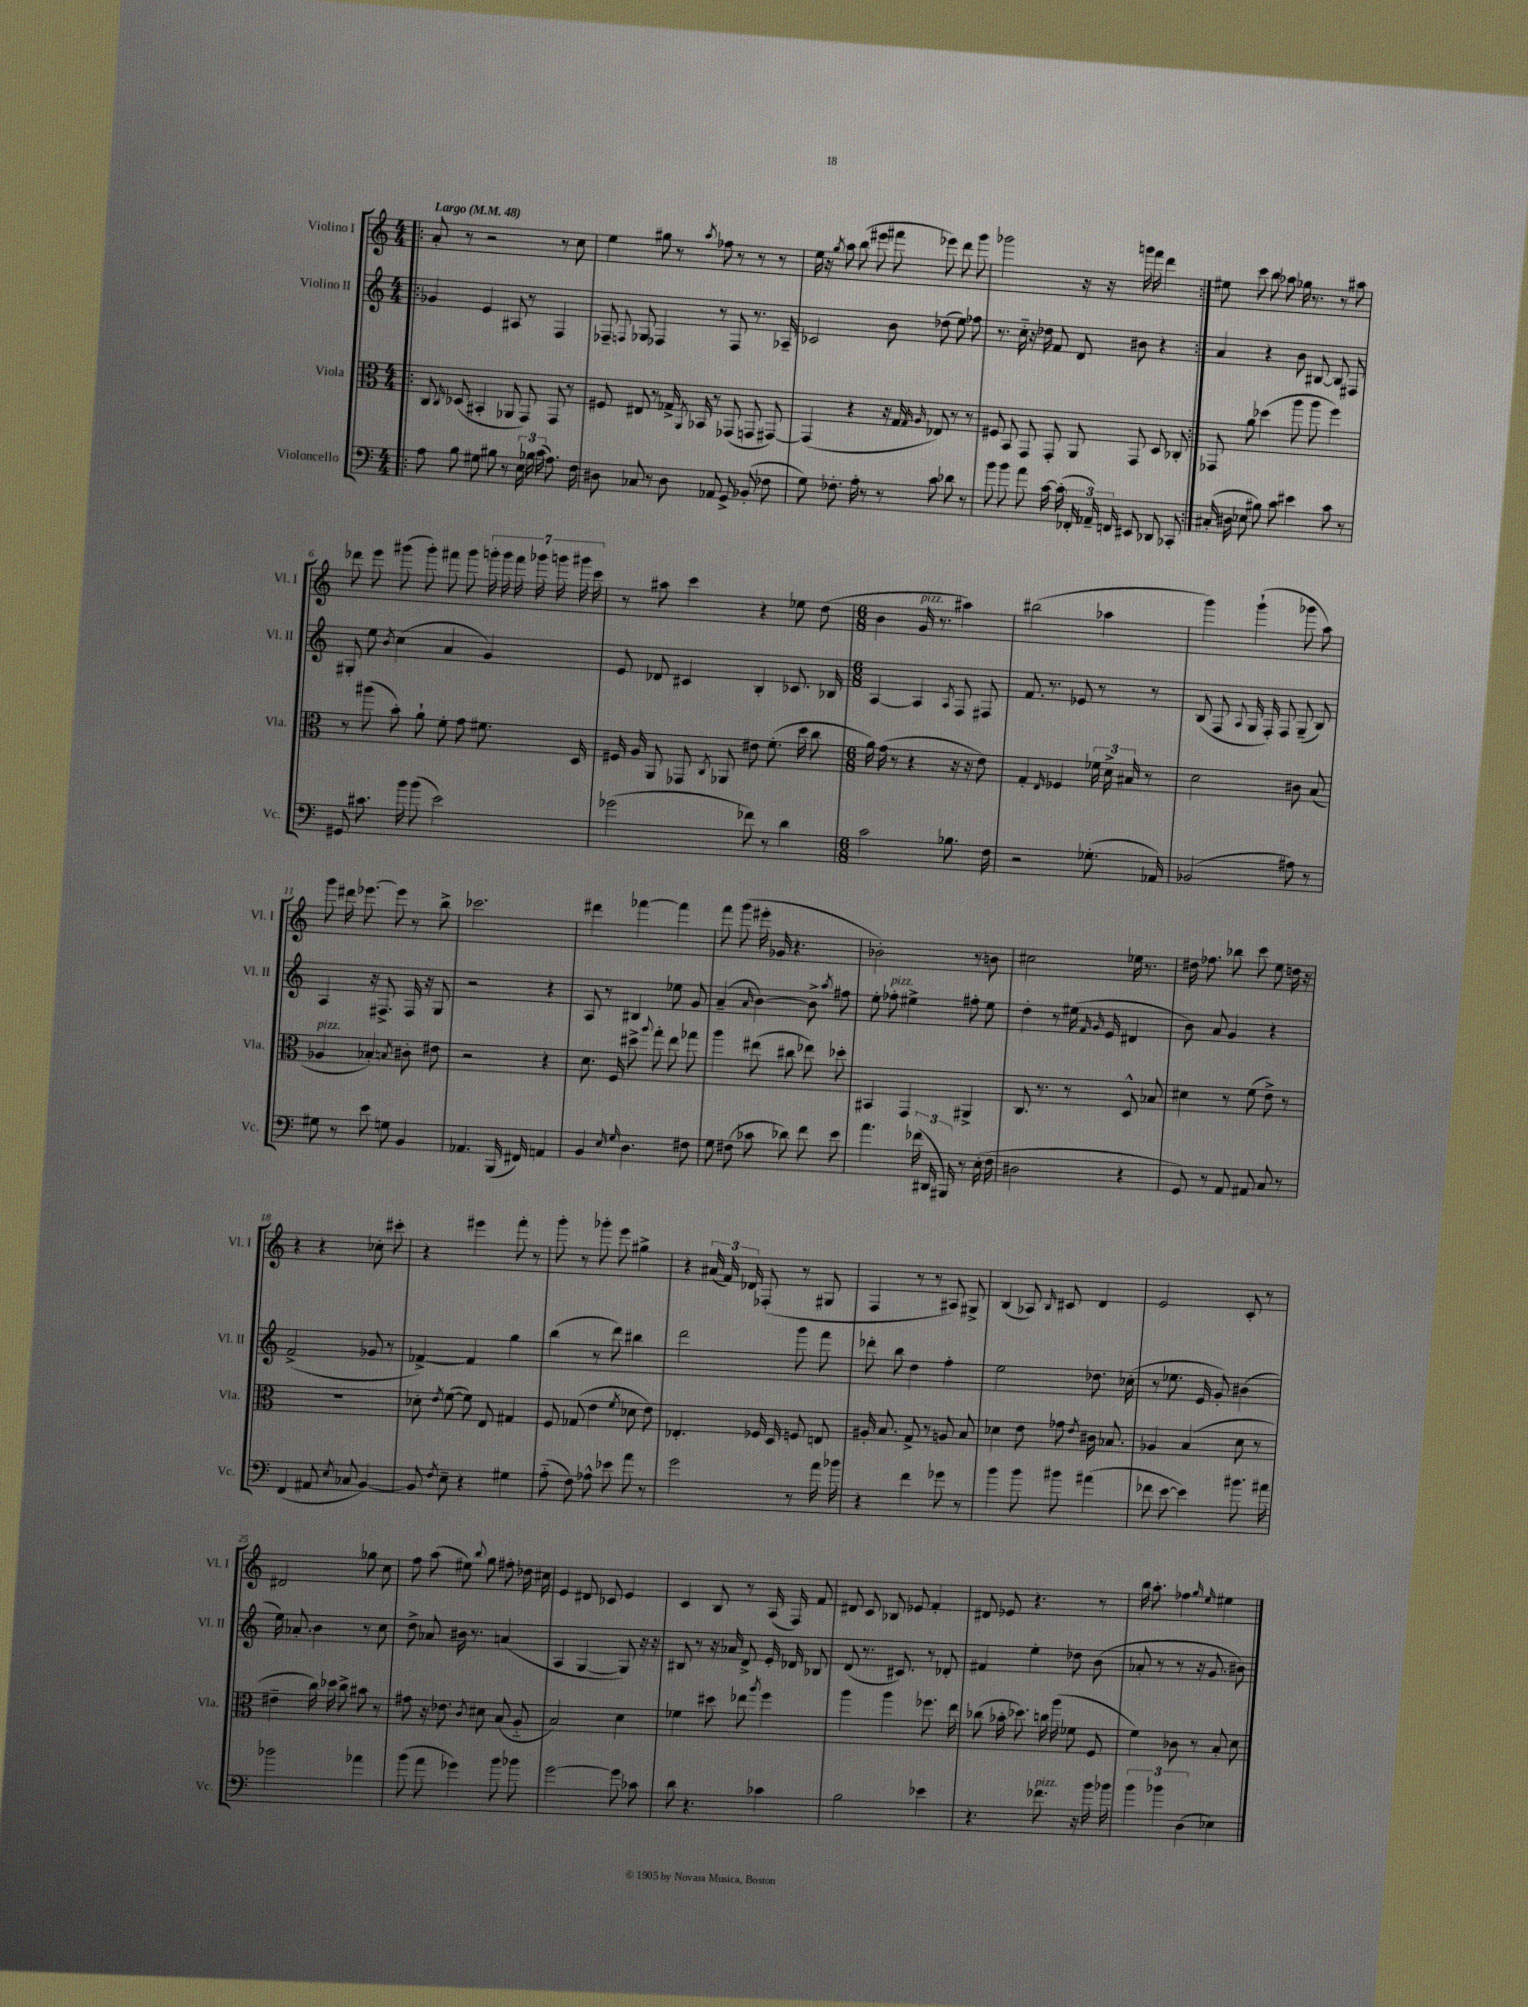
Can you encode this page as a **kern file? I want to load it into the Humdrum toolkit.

**kern	**kern	**kern	**kern
*part4	*part3	*part2	*part1
*staff4	*staff3	*staff2	*staff1
*I"Violoncello	*I"Viola	*I"Violino II	*I"Violino I
*I'Vc.	*I'Vla.	*I'Vl. II	*I'Vl. I
*clefF4	*clefC3	*clefG2	*clefG2
*k[]	*k[]	*k[]	*k[]
*M4/4	*M4/4	*M4/4	*M4/4
*MM48	*MM48	*MM48	*MM48
=1!|:	=1!|:	=1!|:	=1!|:
!	!	!	!LO:TX:a:B:t=Largo
8A\	8C/	4g-X/	8a'/
.	16qqC/	.	.
8B\	(8D-X/	.	8r
8G#X\	4BB#X'/	4e/	2r
8B#X\	.	.	.
8r	8AA-X/	8A#X/	.
24E\	8GG/)	8r	.
24B-X\	.	.	.
(24c\	.	.	.
8.A\)	8GG/	4F/	8r
.	8r	.	8cc\
16F\	.	.	.
=2	=2	=2	=2
8D#X\	8F#X/	8F-X~/	4ee\
.	.	8qqFn/	.
8C-X/	8E#X/	8G-X/	.
8r	8r	4F-X/	8gg#X\
8D#\	16G-X^/	.	8r
.	8qAA/	.	.
.	16BB-X/	.	.
.	.	.	8qaa/
8AA-X/	8r	8r	8ff-X\
8GG^/	(8GG-X/	8F-/	8r
(8BB-X'/	8GGn/	8.r	8r
8F-X\	[8GG#X/)	.	8r
.	.	16A-X~/	.
=3	=3	=3	=3
8G\)	(4GG#/]	2c-X/	16ee\
.	.	.	16r
.	.	.	8qgg/
8.F-X'\	.	.	8aa\
.	4r	.	(8bb\
16A'\	.	.	.
8r	.	.	8eee#X\
8r	16r	8b\	8fff#X\
.	16G/	.	.
.	16qqG/	.	.
.	16qqA/	.	.
8c\	8E-X/)	(8dd-X\	8eee-X\)
8d-X\	8r	8ee\)	8ddd\
8r	8r	8ff-X\	8ggg\
=4	=4	=4	=4
8b\	8F#X/	8.r	2ggg-X\
8b\	8BB/	.	.
.	.	16cc\	.
8a\	8GG/	16r	.
.	.	16dd-X\	.
[16c\	8GG'/	8f/	.
(16c'\]	.	.	.
24FF-X'/	8AA/	8d/	16r
24AA-X~/)	.	.	.
.	.	.	16r
24FFn/	.	.	.
8EE#X/	8GG/	8b#X\	16gggn\
.	.	.	16fff\
8DD-X/	8D/	4r	4ddd\
8CC-X'/	8C-X'/	.	.
=5:|!	=5:|!	=5:|!	=5:|!
(16C#X'/	8GG-X/	4a/	8ee#X\
16D#X\	.	.	.
8E-X\	8a\	.	8ccc\
8B#X\)	(4dd-X\	4r	8bb\
8c\	.	.	8aa-X\
4e#X\	8aa\	8b\	16gg-X\
.	.	.	8.r
.	8aa\	[8B#X/	.
8c\	4ff\)	8B#/]	8r
8r	.	8F#X/	8aa#X\
!!LO:LB:g=z
=6	=6	=6	=6
8GG#X/	8r	8G#X'/	8ddd-X\
8.c#X\	(8aa#X\	8ee\	8eee\
.	.	8qb/	.
.	8b'\)	(4cc\	(8ggg#X\
16b\	.	.	.
(8b\	8a`\	.	8ggg#'\)
2e\)	8f'\	4a/	8fff#X\
.	8g\	.	8ggg#\
.	8.f#X\	4g/)	28gggn'\
.	.	.	28ggg\
.	.	.	28fff#\
.	.	.	28ggg-X\
.	.	.	28gggn\
.	.	.	28ggg#X\
.	16D/	.	.
.	.	.	28ccc\
=7	=7	=7	=7
(2g-X\	16F#X/	8e/	8r
.	16A/	.	.
.	8AA/	8d-X/	8aa#X\
.	8GG-X/	4c#X/	4ccc\
.	8qC/	.	.
.	8AA-X/	.	.
8f-X\)	8e#X\	4B'/	4r
8r	(8.f'\	.	.
4d\	.	8.c-X/	8ee-X\
.	16dd\	.	.
.	8cc\	.	(8dd\
.	.	16B-X/	.
=8	=8	=8	=8
*M6/8	*M6/8	*M6/8	*M6/8
2c\	16a\)	[4A/	4b\
.	(16g\	.	.
.	8r	.	.
!	!	!	!LO:TX:a:i:t=pizz.
.	4r	4A/]	16g/
.	.	.	8.r
.	.	8qA/	.
8.B-X\	16r	8F/	4aa#X\)
.	16r	.	.
.	8e\)	8F#X/	.
16F\	.	.	.
=9	=9	=9	=9
2r	4G'/	8.f/	(2bb#X\
.	.	8.r	.
.	16qqE/	.	.
.	4F-X/	.	.
.	.	8e-X/	.
(8.G-X'\	24f-X\	8r	4aa-X\
.	24d^\	.	.
.	24B#X/	.	.
.	8r	8r	.
16AA-X/)	.	.	.
=10	=10	=10	=10
(2BB-X/	2d\	(8B/	4ggg\)
.	.	8F/	.
.	.	8qqA/	.
.	.	16G/	(4ggg`\
.	.	16F'/)	.
.	.	8F/	.
8A#X\)	8c#X\	(8G~/	8ggg-X\
8r	(8B/	8B/)	8aa\)
!!LO:LB:g=z
=11	=11	=11	=11
!	!LO:TX:a:i:t=pizz.	!	!
8G#X\	4A-X/	4A/	8ggg\
8r	.	.	16ddd#X\
.	.	.	[8.eee-X\
8e\	4B-X'/)	16r	.
.	.	8.F#X^/	.
8Gn\	.	.	8eee-\]
.	8qBn/	.	.
4BB/	8c#X'\	16F#/	8r
.	.	16r	.
.	8e#X\	8G/	8bb^\
=12	=12	=12	=12
4.AA-X/	2r	2r	2.ccc-X\
(16BBB/	.	.	.
16FF#X/)	.	.	.
4AAn/	4r	4r	.
=13	=13	=13	=13
4BB/	8.d\	8A/	4ddd#X\
.	.	8r	.
.	16F/	.	.
16qqE/	.	.	.
16qqG/	.	.	.
4.D\	8dd#X^\	4B#X/	[4fff-X\
.	8qqaa/	.	.
.	8gg'\	.	.
.	8ee\	8ee-X\	4fff-\]
8F#X\	8gg-X\	8g/	.
=14	=14	=14	=14
8G\	4aa\	(4a~/	8fff\
(8F#X\	.	.	(8ggg\
.	.	16qqa/	.
8c-X\	(8ee#X\	[4b\)	16eee#X'\
.	.	.	16g-X/
8d-X\)	8cc#X\	.	4.r
8f\	8ee-X\)	8b^\]	.
.	.	8qaa/	.
8e\	8dd-X'\	8ff#X\	.
=15	=15	=15	=15
4.a\	4BB#X/	8ee'\	2b-X'\)
!	!	!LO:TX:a:i:t=pizz.	!
.	.	8ff-X'\	.
.	4GG/	4ee#X^\	.
(24f-X\	.	.	.
24DD#X/	.	.	.
24BBB#X/)	.	.	.
8r	4AA#X^/	8ff#X'\	8r
(16E'\	.	8ee#\	8bn\
16F\	.	.	.
=16	=16	=16	=16
2D#X\	8.C/	4dd'\	2cc#X\
.	8.r	.	.
.	.	8r	.
.	8r	(16ee#X\	.
.	.	16qqf/	.
.	.	16qqg/	.
.	.	16e/	.
4r	8D^^/	4d#X/	16ee-X\
.	.	.	8.r
.	8B-X/	.	.
=17	=17	=17	=17
8GG/)	4d#X\	8b\)	16dd#X\
.	.	.	8.ff-X\
8r	.	8a/	.
8AA/	8r	4g/	8bb-X\
8AA#X/	(8f\	.	8ccc\
8C/	8e^\)	4r	8ee\
8r	8r	.	16ddn\
.	.	.	16r
!!LO:LB:g=z
=18	=18	=18	=18
(4FF/	2.r	(2f^/	4r
8AA#X/	.	.	4r
8qE/	.	.	.
8C-X/	.	.	.
[4BB/)	.	8g-X/	8cc-X'\
.	.	8r	8ccc#X'\
=19	=19	=19	=19
8BB/]	8d-X'\	[4f-X^/)	4r
8qF/	8qe/	.	.
8E~\	([8f\	.	.
4r	8f\])	4f-/]	4eee#X\
.	8E/	.	.
4G#X\	4G#X/	4gg\	8fff'\
.	.	.	8r
=20	=20	=20	=20
(8A\	8F/	(4bb\	8ggg'\
8F\)	(8G-X/	.	8r
8A-X^^\	4e\	8r	8ggg-X'\
8e-X\	.	8ddd\)	8eee\
.	8qf/	.	.
8a\	8d-X\	4bb#X\	4gg#X^\
8r	8e\)	.	.
=21	=21	=21	=21
2g\	4.E-X'/	2ddd\	4r
.	.	.	(24a#X/
.	.	.	24f/)
.	.	.	24d-X/
.	16F-X/	.	(8F-X'/
.	16D/	.	.
8r	8Fn/	8ggg\	8r
16a\	8En/	8fff\	8G#X/
16b-X\	.	.	.
=22	=22	=22	=22
4r	16A#X'/	8ddd-X'\	4F/
.	8.B/	.	.
.	.	8bb\	.
4f\	8G^/	4dd\	8r
.	8r	.	8r
8g-X\	8An/	4ff'\	8A#X/)
8r	8B/	.	8G#X^/
=23	=23	=23	=23
4b\	4d-X\	2ee\	(4B/
8b\	8e\	.	8A-X/)
.	.	.	16qqB/
8b#X\	8g-X\	.	8c#X/
.	8qe/	.	.
(4a#X\	16c#X\	8.dd-X\	4d/
.	8.B-X/	.	.
.	.	(16cc-X'\	.
=24	=24	=24	=24
8f-X\	4A-X/	8r	2e/
[8e\	.	8.ee-X\	.
4e\])	(4B/	.	.
.	.	16e/	.
.	.	8g'/)	.
8.b#X\	8d\	(4b#X\	8c'/
.	8r	.	8r
16a#X\	.	.	.
!!LO:LB:g=z
=25	=25	=25	=25
2b-X\	4e#X~\	16ee\)	2d#X/
.	.	8.a-X'/	.
.	16cc\)	4b\	.
.	16dd-X\	.	.
.	8cc^\	.	.
4a-X\	8b#X\	8r	8gg-X\
.	8r	8cc\	8cc\
=26	=26	=26	=26
(8b\	8g#X\	8dd^\	8ff\
8a\	16r	8a-X/	(8aa\
.	8.e-X\	.	.
4g-X\)	.	16b#X\	8ee#X\)
.	.	8.r	.
.	8qc/	.	8qqbb/
.	8d#X\	.	8gg\
8b\	(8B/	(4an/	8ff#X'\
8b-X\	8A/	.	16dd-X\
.	.	.	16cc#X\
=27	=27	=27	=27
[2g\	2B/)	4A/	4e/
.	.	[4G/	8d#X/
.	.	.	8c-X/
8g\]	4d\	8G/])	4e/
8c-X\	.	16r	.
.	.	16r	.
=28	=28	=28	=28
8d\	4f-X\	8B#X/	4c/
4.r	.	8r	.
.	8dd#X\	16r	8B/
.	.	16a-X/	.
.	8ee-X\	8d^/	8r
.	8qaa/	.	.
4c-X\	4ff\	16e'/	(16A/
.	.	16d-X/	16F/)
.	.	8B-X/	8f/
=29	=29	=29	=29
2B\	4aa\	(8d/	8d#X/
.	.	8.r	8c/
.	4aa\	.	8B-X/
.	.	8.c#X/)	.
.	.	.	8e-X/
4e-X\	8.ff-X\	8r	4f'/
.	.	8d-X'/	.
.	16ee\	.	.
=30	=30	=30	=30
4.r	(8cc-X\	4f#X/	8d#X/
.	16b-X'\	.	8e-X/
.	8.dd-X\)	.	.
.	.	4ee'\	4.r
!LO:TX:a:i:t=pizz.	!	!	!
8.f-X\	16ccn\	.	.
.	(16aa\	.	.
.	8f-X\	8dd-X\	.
16r	.	.	.
16b\	8F/	(8b\	8r
16b-X\	.	.	.
=31	=31	=31	=31
6b\	4f\)	8a-X'/	16bb\
.	.	.	8.aa'\
.	.	8r	.
6b-X\	.	.	.
.	8c-X\	8r	4ff-X\
(6D\	.	.	.
.	8r	16r	.
.	.	8.g/	.
.	.	.	16qqgg/
.	.	.	16qqee/
4E-X\)	8B'/	.	4ee#X\
.	8d\	8b#X\)	.
==	==	==	==
*-	*-	*-	*-
